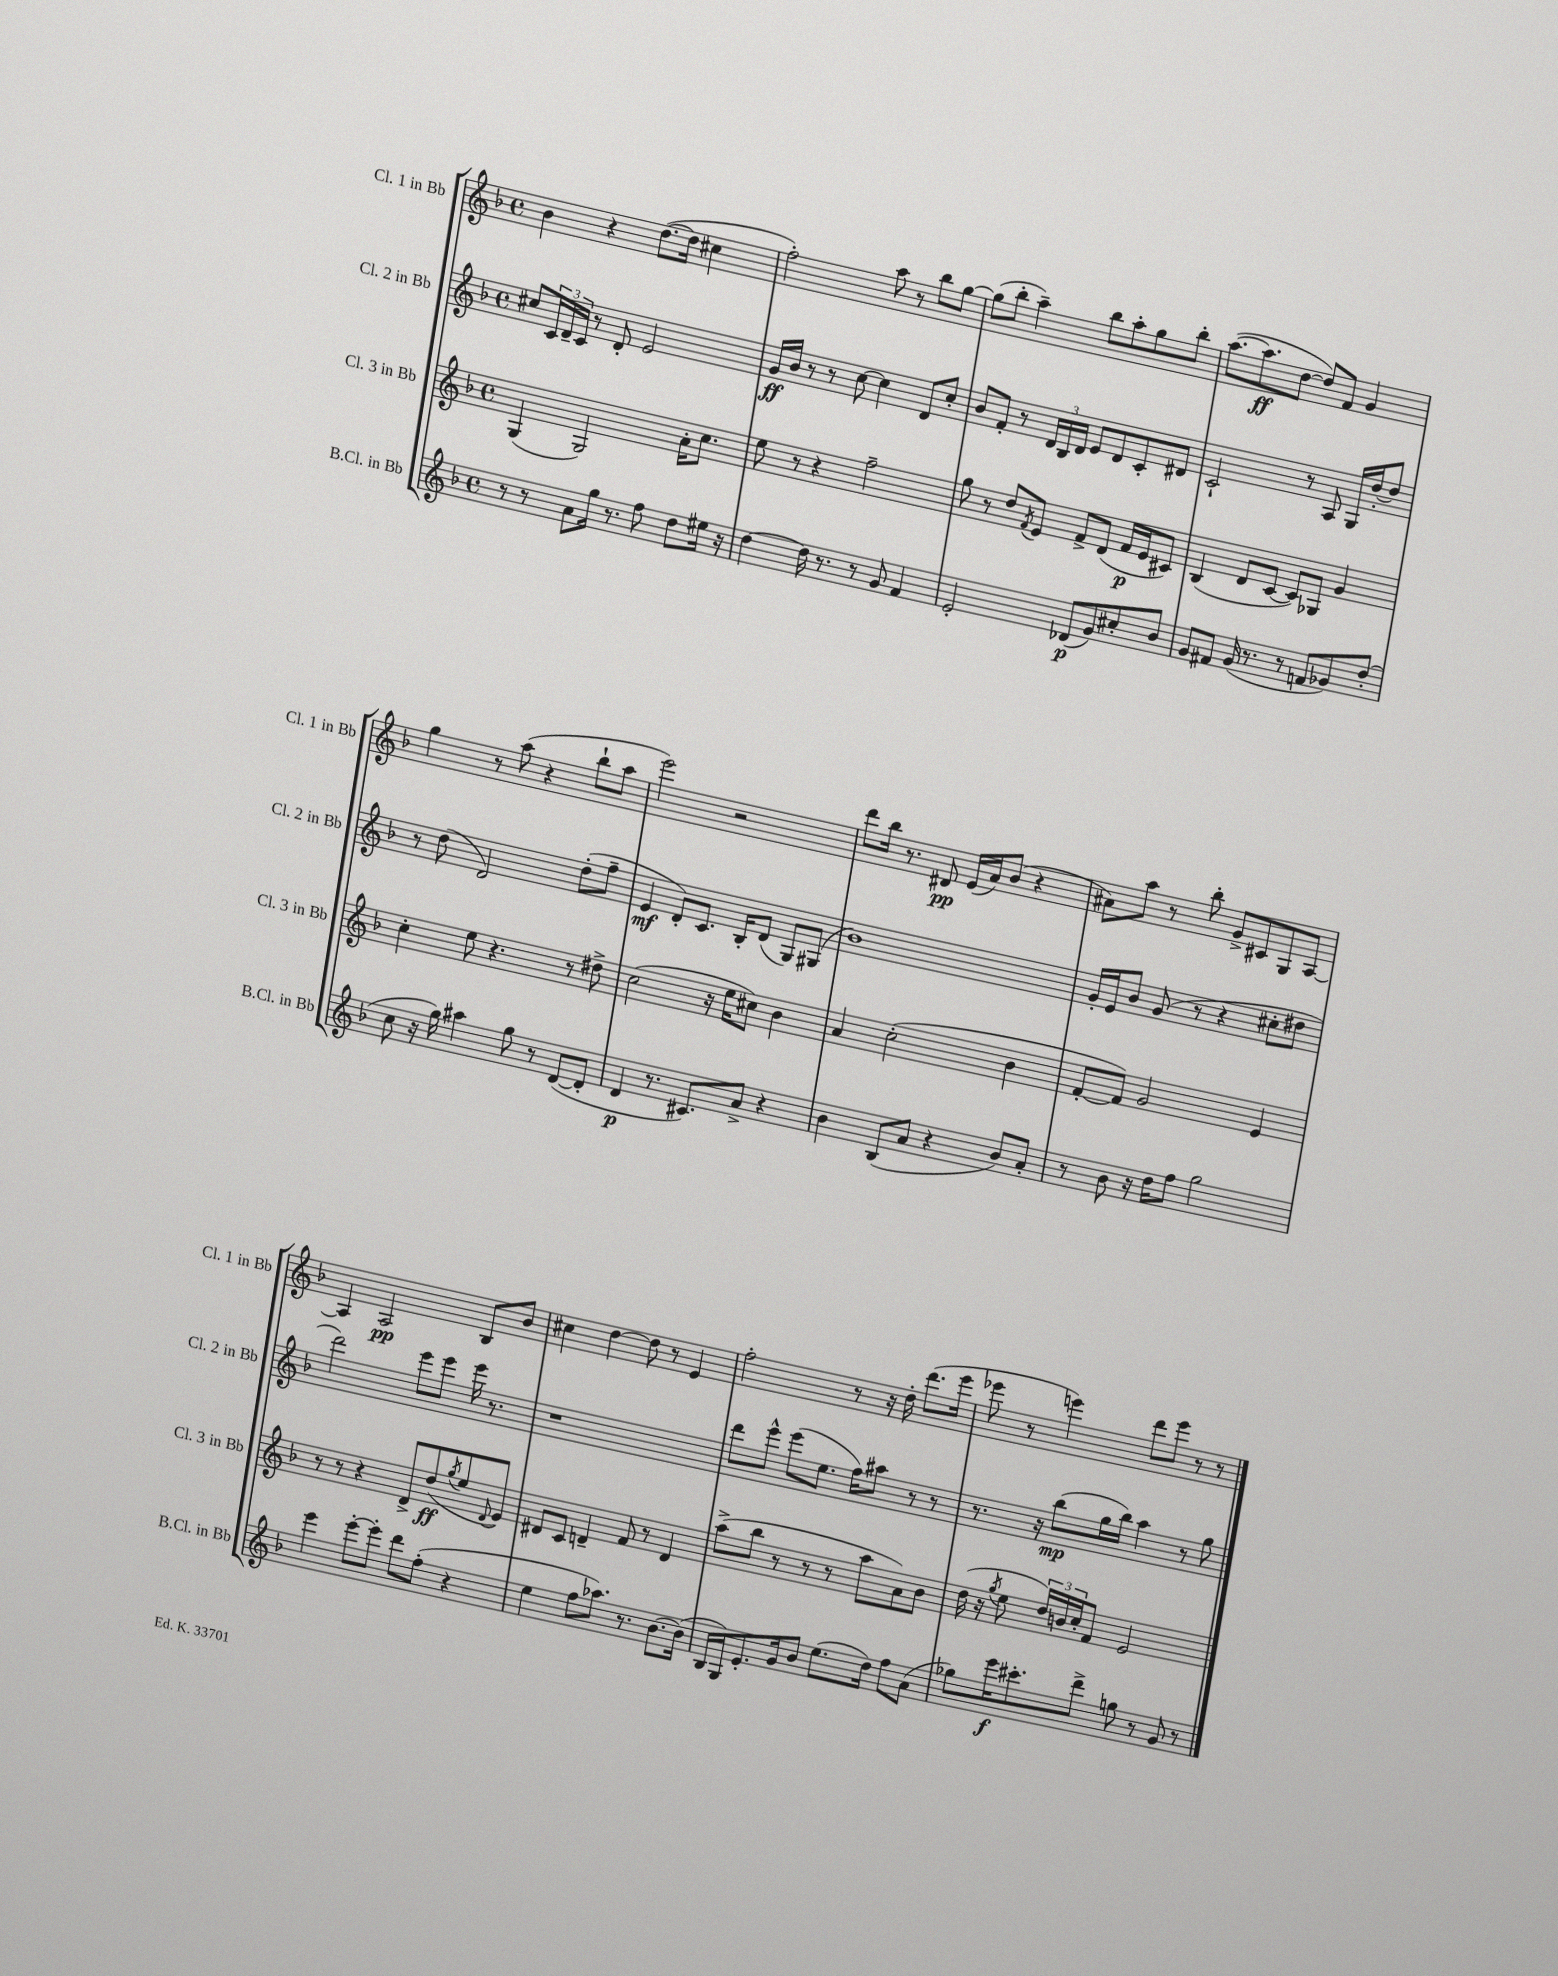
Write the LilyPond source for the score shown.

<<
\new StaffGroup <<
\new Staff = "s0" \with { instrumentName = "Cl. 1 in Bb" shortInstrumentName = "Cl. 1 in Bb" } {
    \clef treble \key f \major \defaultTimeSignature \time 4/4
    bes'4 r4 d''8.~( d''16 cis''4 |
    f''2-.) a''8 r8 bes''8 g''8~ |
    g''8( bes''8-. a''4--) bes''8 a''8-. g''8 bes''8-. |
    a''8.~( a''8.\ff d''8~ d''8) f'8 g'4 |
    g''4 r8 a''8( r4 bes''8-! a''8 |
    e'''2) r2 |
    d'''8 bes''16 r8. dis'8\pp e'16( a'16) bes'8( r4 |
    ais'8) a''8 r8 bes''8-. g'8-> cis'8 g8 a8~ |
    a4 a2\pp bes8 bes'8 |
    cis''4 d''4~ d''8 r8 e'4 |
    f''2-. r8 r16 d''16-. d'''8.( e'''16 |
    ees'''8 r8 e'''4) d'''8 e'''8 r8 r8 \bar "|." |
}
\new Staff = "s1" \with { instrumentName = "Cl. 2 in Bb" shortInstrumentName = "Cl. 2 in Bb" } {
    \clef treble \key f \major \defaultTimeSignature \time 4/4
    cis''8 \tuplet 3/2 { c'16 d'16-- c'16 } r8 d'8-. e'2 |
    g'16\ff bes'16 r8 r8 c''8~ c''4 d'8 c''8-. |
    bes'8 f'8-. r8 \tuplet 3/2 { d'16 bes16 d'16 } e'8 d'8 c'8-. dis'8 |
    c'2-! r8 a8 g16 d''16~-. d''8 |
    r8 d''8( d'2) d''8-.( f''8-- |
    e'4\mf d'8-.) c'8. bes16-. d'8( g8) gis8( |
    bes'1) |
    g'16-. e'16 bes'8 g'8( r8 r4 cis''8-. dis''8 |
    d'''2) e'''8 e'''8 e'''16 r8. |
    r1 |
    d'''8 e'''8-^ e'''8( e''8. f''16) ais''8 r8 r8 |
    r8. r16 bes''8\mp( g''16 bes''16) a''4 r8 g''8 \bar "|." |
}
\new Staff = "s2" \with { instrumentName = "Cl. 3 in Bb" shortInstrumentName = "Cl. 3 in Bb" } {
    \clef treble \key f \major \defaultTimeSignature \time 4/4
    g4( g2) a'16-. c''8. |
    e''8 r8 r4 f''2-- |
    g''8 r8 d''8 \acciaccatura { f'8 } e'8 f'8-> d'8( f'16\p e'16 cis'8) |
    bes4( d'8 c'8~ c'8) ges8 g'4 |
    c''4-. e''8 r4. r8 dis''8-> |
    c''2( r16 e''16 cis''8) bes'4 |
    a'4 c''2-.( bes'4 |
    f'8~-. f'8) g'2 e'4 |
    r8 r8 r4 d'8-> d''8\ff( \acciaccatura { g''8 } e''8 \appoggiatura { d'8 } e'8) |
    dis'8 c'8 d'4-- f'8 r8 d'4 |
    a''8->( bes''8 r8 r8 r8 a''8 a'8) bes'8 |
    d''16( r16 \acciaccatura { g''8 } e''8 \tuplet 3/2 { d''16) b'16 c''16-. } f'8 e'2 \bar "|." |
}
\new Staff = "s3" \with { instrumentName = "B.Cl. in Bb" shortInstrumentName = "B.Cl. in Bb" } {
    \clef treble \key f \major \defaultTimeSignature \time 4/4
    r8 r8 a'8 g''16 r8. f''8 d''8 eis''16 r16 |
    d''4~ d''16 r8. r8 g'8 f'4 |
    e'2-. des'8\p( g'8) cis''8-. bes'8 |
    g'8 fis'8 g'16( r8. r8 f'8 ges'8) d''8-.( |
    c''8 r16 g''16) ais''4 g''8 r8 d'8~( d'8-. |
    d'4\p r8. cis'8.) a'8-> r4 |
    bes'4 bes8( a'8 r4 bes'8) a'8-. |
    r8 bes'8 r16 d''16 f''8 g''2 |
    e'''4 e'''8~-. e'''8-. d'''8 f''8-.( r4 |
    e''4 f''8 aes''8.) r8. bes'8.~ bes'16( |
    bes16 g16) e'8.-. g'16 bes'8 e''8.( d''16) f''8 a'8( |
    ges''8) e'''16\f cis'''8.-. d'''8-> g''8 r8 g'8 r8 \bar "|." |
}
>>
>>
\layout { \context { \Score \remove "Bar_number_engraver" } }
